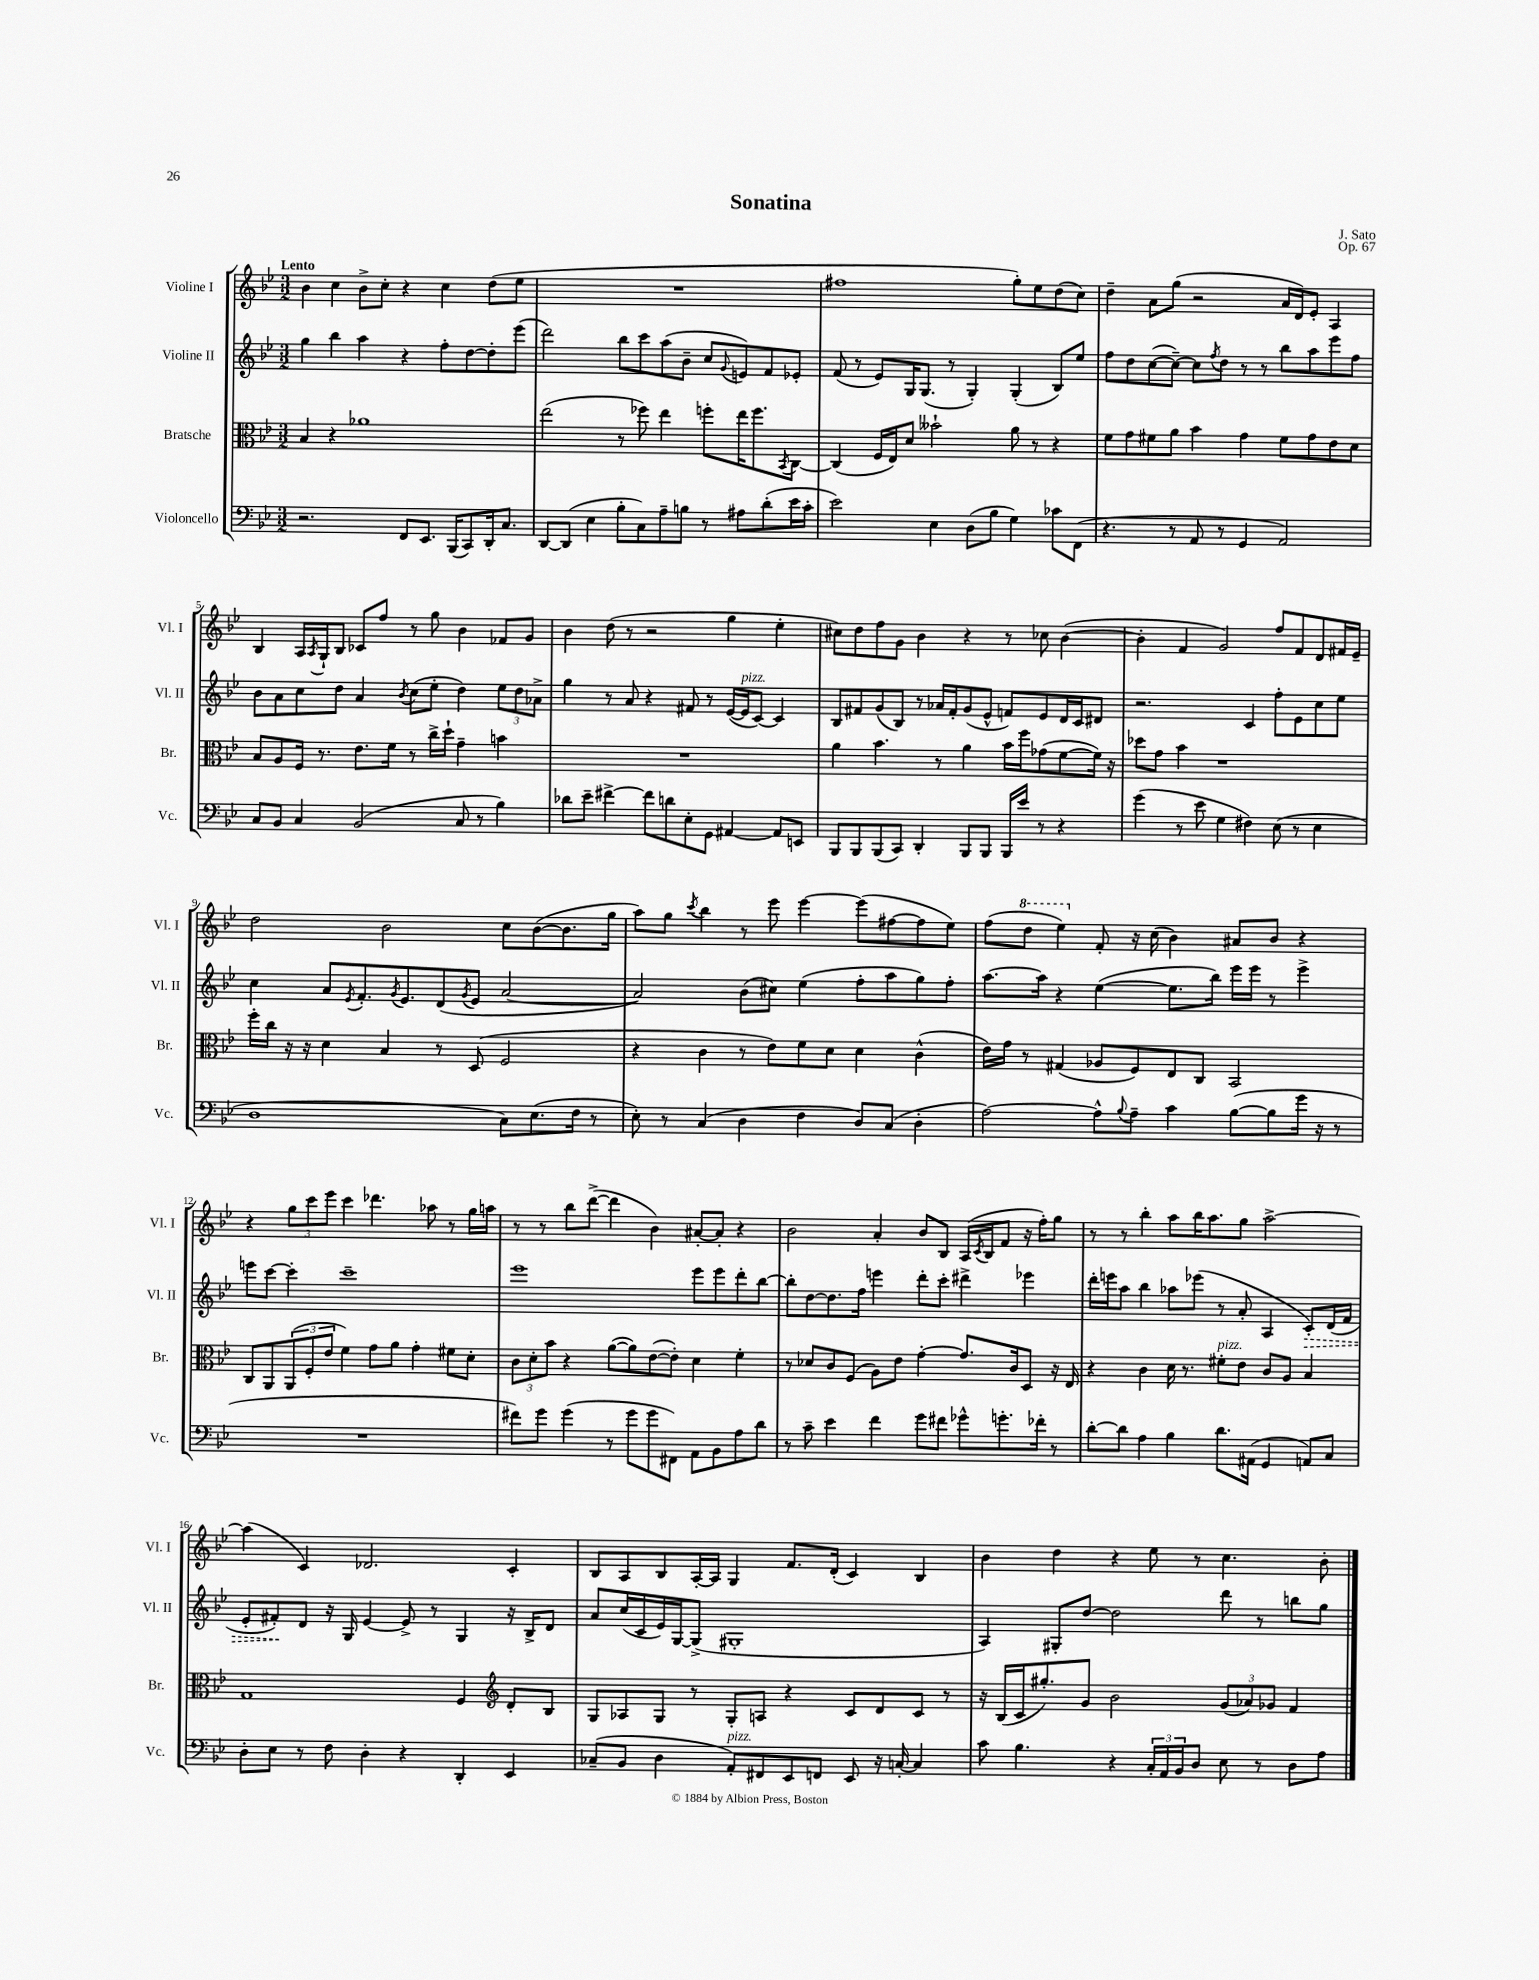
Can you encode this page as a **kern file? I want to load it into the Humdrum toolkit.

**kern	**kern	**kern	**dynam	**kern
*part4	*part3	*part2	*part2	*part1
*staff4	*staff3	*staff2	*staff2	*staff1
*I"Violoncello	*I"Bratsche	*I"Violine II	*	*I"Violine I
*I'Vc.	*I'Br.	*I'Vl. II	*	*I'Vl. I
*clefF4	*clefC3	*clefG2	*	*clefG2
*k[b-e-]	*k[b-e-]	*k[b-e-]	*	*k[b-e-]
*M3/2	*M3/2	*M3/2	*	*M3/2
=1	=1	=1	=1	=1
!	!	!	!	!LO:TX:a:B:t=Lento
2.r	4B-/	4gg\	.	4b-\
.	4r	4bb-\	.	4cc\
.	1a-X	4aa\	.	8b-^\L
.	.	.	.	8cc'\J
8FF/L	.	4r	.	4r
8.EE-/J	.	.	.	.
.	.	8ff'\L	.	4cc\
(16BBB-/KL	.	.	.	.
8CC/)	.	[8dd\	.	.
16DD'/k	.	8dd'\]	.	(8dd\L
8.C/J	.	.	.	.
.	.	(8eee-\J	.	8ee-\J
=2	=2	=2	=2	=2
[8DD/L	(2ee-\	2ddd\)	.	1.r
(8DD/J]	.	.	.	.
4E-\	.	.	.	.
8B-'\L	8r	8bb-\L	.	.
8C\)	8ff-X\)	8ccc\	.	.
8A~\	4ee-\	(8aa\	.	.
8Bn\J	.	8b-~\J	.	.
8r	8ffn'\L	8cc/L	.	.
.	.	8qqg/	.	.
8A#X\L	16ee-\K	8en/)	.	.
.	8.ff\	.	.	.
(8d'\	.	8f/	.	.
.	8qBB-/	.	.	.
16e-\L	[8C\J	8e-X'/J	.	.
16c'\JJ	.	.	.	.
=3	=3	=3	=3	=3
2e-\)	(4C/]	(8f/	.	1ff#X
.	.	8r	.	.
.	16F/LL	8e-/L)	.	.
.	16E-/J)	.	.	.
.	8d/J	16G/K	.	.
.	.	(8.G/J	.	.
4E-\	2b--X`\	.	.	.
.	.	8r	.	.
(8D\L	.	4G'/)	.	.
8B-\J	.	.	.	.
4G\)	8a\	(4G'/	.	8gg'\L)
.	8r	.	.	8ee-\
8c-X\L	4r	8B-/L)	.	(8dd\
(8FF\J	.	8ee-/J	.	8cc\J)
=4	=4	=4	=4	=4
4.r	8f\L	8ff\L	.	4dd~\
.	8g\	8dd\	.	.
.	8f#X\	([8cc\	.	8a\L
8r	8a\J	8cc~\J_)	.	(8gg\J
8AA/	4b-\	8cc\L]	.	2r
.	.	8qff/	.	.
8r	.	8dd\J	.	.
4GG/	4g\	8r	.	.
.	.	8r	.	.
2AA/)	8f#\L	8bb-\L	.	16a/LL
.	.	.	.	16d/J)
.	8g\	8aa\	.	8e-'/J
.	8e-\	8eee-\	.	4A/
.	8d\J	8ff\J	.	.
!!LO:LB:g=z
=5	=5	=5	=5	=5
8C/L	8B-/L	8b-\L	.	4B-/
8BB-/J	8A/	8a\	.	.
4C/	16F/Jk	8cc\	.	16A/LL
.	.	.	.	8qA/
.	8.r	.	.	16G`/J
.	.	8dd\J	.	8B-/J
(2BB-/	8.e-\L	4a/	.	8c-X/L
.	.	.	.	8ff/J
.	16f\Jk	.	.	.
.	.	8qb-/	.	.
.	8r	(8cc\L	.	8r
.	16cc^\LL	8ee-'\J	.	8gg\
.	16dd`\JJ	.	.	.
8C/	4g~\	4dd\)	.	4b-\
8r	.	.	.	.
4B-\)	4bn\	12ee-\L	.	8f-X/L
.	.	12dd\	.	.
.	.	.	.	8g/J
.	.	12a-X^\J	.	.
=6	=6	=6	=6	=6
8d-X\L	1.r	4gg\	.	4b-\
8e-~\J	.	.	.	.
[4f#X^\	.	8r	.	(8dd\
.	.	8a/	.	8r
8f#\L]	.	4r	.	2r
8dn\	.	.	.	.
8E-'\	.	8f#X/	.	.
8GG\J	.	8r	.	.
[4AA#X/	.	([16e-/LL	.	4gg\
!	!	!LO:TX:a:i:t=pizz.	!	!
.	.	16e-/J]	.	.
.	.	[8c/J)	.	.
8AA#/L]	.	4c/]	.	4ee-'\
8EEn/J	.	.	.	.
=7	=7	=7	=7	=7
8BBB-/L	4a\	8B-/L	.	8cc#X\L)
8BBB-/	.	8f#X/	.	8dd\
(8BBB-/	4.b-\	(8g/	.	8ff\
8CC/J)	.	8B-/J)	.	8g\J
4DD'/	.	8r	.	4b-\
.	8r	16a-X/LL	.	.
.	.	16f#'/J	.	.
8BBB-/L	4a\	(8g/	.	4r
8BBB-/J	.	8e-^^/J	.	.
16BBB-/LL	16b-\LL	8fn/L)	.	8r
16e-/JJ	16ff\J	.	.	.
8r	(8g-X\	8e-/	.	8cc-X\
4r	[8f\	16d/L	.	([4b-\
.	.	16c/J	.	.
.	16f\Jk])	8d#X/J	.	.
.	16r	.	.	.
=8	=8	=8	=8	=8
(4g\	8dd-X\L	2.r	.	4b-'\]
.	8g\J	.	.	.
8r	4b-\	.	.	4f/
8e-\	.	.	.	.
4G\	1r	.	.	2g/)
4F#X\)	.	4c/	.	.
(8E-\	.	8ff'\L	.	8ff/L
8r	.	8e-\	.	8f/
4E-\	.	8cc\	.	8d/
.	.	8ee-\J	.	16f#X/L
.	.	.	.	16e-~/JJ
!!LO:LB:g=z
=9	=9	=9	=9	=9
1D	16ff'\LL	4cc\	.	2dd\
.	16cc\JJ	.	.	.
.	16r	.	.	.
.	16r	.	.	.
.	4d\	8a/L	.	.
.	.	8qe-/	.	.
.	.	8.f'/	.	.
.	4B-/	.	.	2b-\
.	.	8qg/	.	.
.	.	8.e-/	.	.
.	8r	(8d/	.	.
.	.	8qg/	.	.
.	(8D/	8e-/J	.	.
8C\L)	2F/	[2a/	.	8cc\L
(8.E-\	.	.	.	([8b-\
.	.	.	.	8.b-\]
16F\Jk	.	.	.	.
8r	.	.	.	.
.	.	.	.	16gg\Jk
=10	=10	=10	=10	=10
8E-'\)	4r	2a/])	.	8aa\L)
8r	.	.	.	8gg\J
.	.	.	.	8qccc/
(4C/	4c\	.	.	4bb-\
4D\	8r	(8b-\L	.	8r
.	8e-\L)	8cc#X\J)	.	8eee-\
4F\	8f\	(4ee-\	.	[4eee-\
.	8d\J	.	.	.
8D/L)	4d\	8ff'\L	.	(8eee-\L]
(8C/J	.	8aa\	.	[8ff#X\
4D'\	(4c^^\	8gg\)	.	8ff#\]
.	.	8ff'\J	.	8ee-\J)
=11	=11	=11	=11	=11
[2A\)	16e-\LL)	[8.aa\L	.	(8ff\L
.	16g\JJ	.	.	.
*	*	*	*	*8va
.	8r	.	.	8ddd\J
.	.	16aa\Jk]	.	.
.	(4G#X/	4r	.	4eee-\)
*	*	*	*	*X8va
8A^^\L]	8A-X/L	([4ee-\	.	8f'/
8qqB-/	.	.	.	.
8A~\J	8F/)	.	.	16r
.	.	.	.	(16cc\
4c\	8E-/	8.ee-\L]	.	4b-\)
.	8C/J	.	.	.
.	.	16bb-\Jk)	.	.
([8B-\L	2BB-/	16eee-\LL	.	8a#X/L
.	.	16eee-\JJ	.	.
8B-\]	.	8r	.	8b-/J
16g\Jk	.	4eee-^\	.	4r
16r	.	.	.	.
8r	.	.	.	.
!!LO:LB:g=z
=12	=12	=12	=12	=12
1.r	8C/L	8eeen\L	.	4r
.	8AA/	[8ccc\J	.	.
.	(12AA/	4ccc'\]	.	12gg\L
.	12F'/	.	.	12ccc\
.	12e-/J	.	.	12eee-\J
.	4f\)	1ccc~	.	4ccc\
.	8g\L	.	.	4.ddd-X\
.	8a\J	.	.	.
.	4g'\	.	.	.
.	.	.	.	8aa-X\
.	8f#X\L	.	.	8r
.	8d'\J	.	.	16gg\LL
.	.	.	.	16aan\JJ
=13	=13	=13	=13	=13
8f#X\L)	12c\L	1eee-	.	8r
.	12d'\	.	.	.
8g\J	.	.	.	8r
.	12b-\J	.	.	.
(4g\	4r	.	.	8bb-\L
.	.	.	.	([8ddd^\J
8r	([8a\L	.	.	4ddd\]
8g\L	8a\])	.	.	.
8g\	([8e-\	.	.	4b-\)
8FF#X\J)	8e-'\J])	.	.	.
8AA\L	4d\	8eee-\L	.	[8a#X'/L
8BB-\	.	8eee-\	.	8a#'/J]
8A\	4f'\	8ddd'\	.	4r
8d\J	.	[8bb-\J	.	.
=14	=14	=14	=14	=14
8r	8r	8bb-'\L]	.	2b-\
8c~\	8d-X/L	[8dd\	.	.
4e-\	8c/	8.dd\]	.	.
.	(8F/J	.	.	.
.	.	16ff\Jk	.	.
4f\	8A\L)	4eeen\	.	4a'/
.	8e-\J	.	.	.
8g\L	[4g'\	8ddd'\L	.	8b-/L
8f#X\J	.	8ccc'\J	.	8B-/J
8g-X^^\L	8.g/L]	4ddd#X^\	.	(16A/LL
.	.	.	.	8qc/
.	.	.	.	16B-/J
8.gn'\	.	.	.	8f/J
.	16c/k	.	.	.
.	8D/J	4eee-X\	.	16r
16f-X'\Jk	.	.	.	16ff'\KL)
8r	16r	.	.	8gg\J
.	16E-/	.	.	.
=15	=15	=15	=15	=15
[8d'\L	4r	16ddd'\LL	.	8r
.	.	16eeen\J	.	.
8d\J]	.	8aa\J	.	8r
4A\	4c\	4bb-\	.	4bb-'\
4B-\	16d\	8aa-X\L	.	8aa\L
.	8.r	.	.	.
.	.	(8eee-X\J	.	16bb-\K
.	.	.	.	8.aa\
!	!LO:TX:a:i:t=pizz.	!	!	!
8.d\L	8f#X'\L	8r	.	.
.	8e-\J	8a'/	.	8gg\J
(16AA#X\Jk	.	.	.	.
4GG/	8c/L	4A/	.	[2aa^\
.	8A/J	.	.	.
!	!	!	!LO:HP:b	!
8AAn/L)	4B-/	8c'/L)	>	.
8C/J	.	(16d/L	.	.
.	.	16f/JJ	.	.
!!LO:LB:g=z
=16	=16	=16	=16	=16
8D'\L	1G	8e-'/L	.	(4aa\]
8E-\J	.	8f#X'/)	.	.
8r	.	8d/J	]	4c/)
8F\	.	16r	.	.
.	.	16G/	.	.
4D'\	.	[4e-/	.	2.d-X/
4r	.	8e-^/]	.	.
.	.	8r	.	.
4DD'/	4F/	4G/	.	.
*	*clefG2	*	*	*
4EE-/	8d'/L	16r	.	4c'/
.	.	16B-^/KL	.	.
.	8B-/J	8d/J	.	.
=17	=17	=17	=17	=17
(8C-X~/L	8G/L	8a/L	.	8B-/L
8BB-/J	8A-X/	(16cc/L	.	8A/
.	.	16c/	.	.
4D\	8G/J	16e-/)	.	8B-/
.	.	[16G/J	.	.
.	8r	(8G^/J]	.	[16A'/L
.	.	.	.	16A/JJ]
!LO:TX:a:i:t=pizz.	!	!	!	!
8AA'/L)	8G'/L	1G#X'	.	4G/
8FF#X/	8An/J	.	.	.
8EE-/	4r	.	.	8.f/L
8FFn/J	.	.	.	.
.	.	.	.	(16d'/Jk
8EE-/	8c/L	.	.	4c/)
16r	8d/	.	.	.
[16Cn'/	.	.	.	.
4C/]	8c/J	.	.	4B-/
.	8r	.	.	.
=18	=18	=18	=18	=18
8c\	16r	4A/)	.	4b-\
.	(16B-/LL	.	.	.
4.B-\	16c/J	.	.	.
.	8.gg#X'/)	.	.	.
.	.	8G#X'/L	.	4dd\
.	8g/J	[8dd/J	.	.
4r	2b-\	2dd\]	.	4r
24C'/LL	.	.	.	8ee-\
24AA/	.	.	.	.
24BB-/J	.	.	.	.
8D/J	.	.	.	8r
8E-\	(12g/L	8ddd\	.	4.cc\
.	12a-X/)	.	.	.
8r	.	8r	.	.
.	12g-X/J	.	.	.
8D\L	4f/	8bbn\L	.	.
8A\J	.	8gg\J	.	8b-'\
==	==	==	==	==
*-	*-	*-	*-	*-
